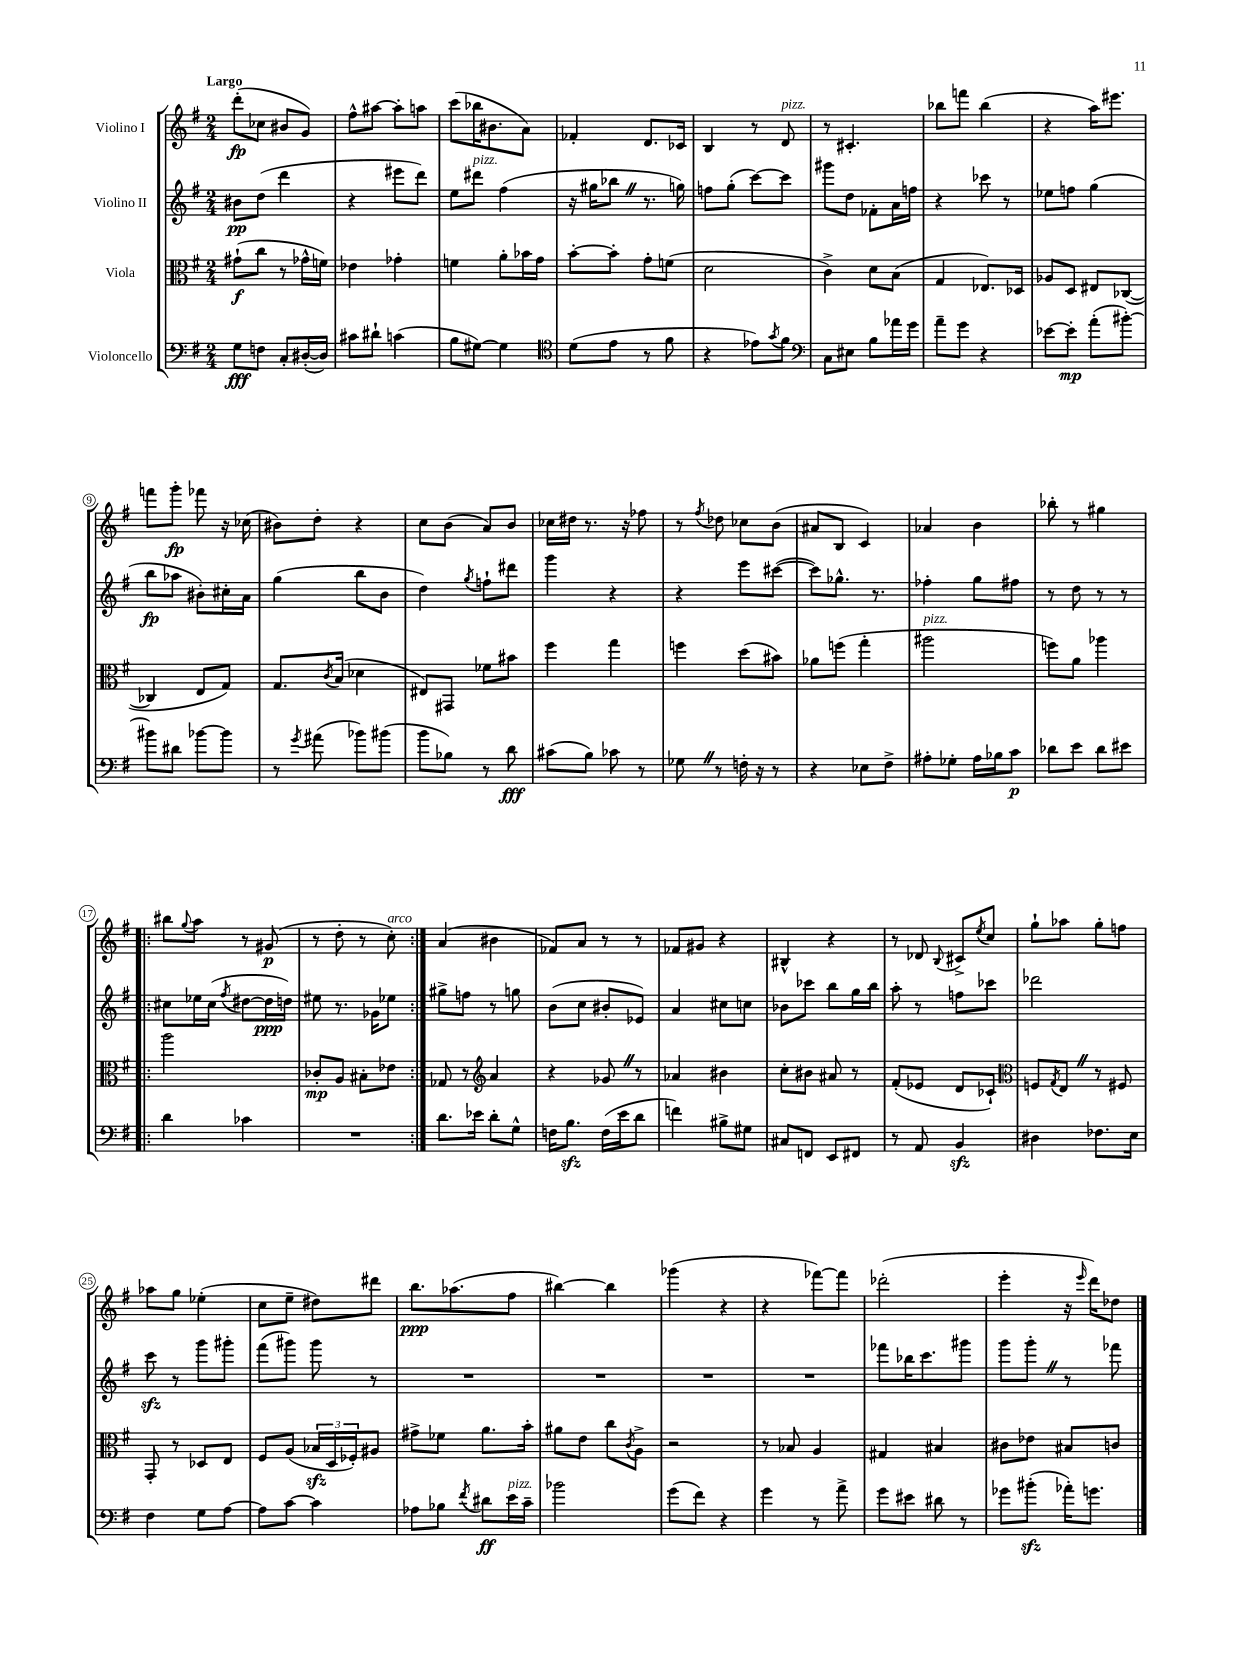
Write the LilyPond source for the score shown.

<<
\new StaffGroup <<
\new Staff = "s0" \with { instrumentName = "Violino I" } {
    \clef treble \key g \major \numericTimeSignature \time 2/4 \tempo "Largo"
    d'''8-.\fp( ces''8 bis'8 g'8) |
    fis''8-^ ais''8~ ais''8-. a''8 |
    c'''8( bes''16 bis'8. a'8) |
    fes'4-. d'8. ces'16 |
    b4 r8 d'8^\markup { \italic "pizz." } |
    r8 cis'4.-. |
    bes''8 f'''8 bes''4( |
    r4 a''16) eis'''8. |
    f'''8 g'''8-.\fp fes'''8 r16 ces''16( |
    bis'8) d''8-. r4 |
    c''8 b'8( a'8) b'8 |
    ces''16 dis''16 r8. r16 fes''8 |
    r8 \acciaccatura { fis''8 } des''8 ces''8 b'8( |
    ais'8 b8 c'4) |
    aes'4 b'4 |
    bes''8-. r8 gis''4 |
    \repeat volta 2 { bis''8 \appoggiatura { g''8 } a''8 r8 gis'8\p( |
    r8 d''8-. r8 c''8-.^\markup { \italic "arco" }) | }
    a'4( bis'4 |
    fes'8) a'8 r8 r8 |
    fes'8 gis'8 r4 |
    bis4-^ r4 |
    r8 des'8 \appoggiatura { b8 } cis'8-> \acciaccatura { e''8 } c''8 |
    g''8-! aes''8 g''8-. f''8 |
    aes''8 g''8 ees''4-.( |
    c''8 e''8-- dis''8) dis'''8 |
    b''8.\ppp aes''8.( fis''8 |
    bis''4~) bis''4 |
    ges'''4( r4 |
    r4 fes'''8~) fes'''8 |
    des'''2-.( |
    e'''4-. r16 \grace { e'''16 } d'''16) des''8 \bar "|." |
}
\new Staff = "s1" \with { instrumentName = "Violino II" } {
    \clef treble \key g \major \numericTimeSignature \time 2/4
    bis'8\pp d''8( d'''4 |
    r4 eis'''8 d'''8) |
    e''8 dis'''8^\markup { \italic "pizz." } fis''4( |
    r16 gis''16 bes''8 \once \override BreathingSign.text = \markup { \musicglyph "scripts.caesura.straight" } \breathe r8. g''16) |
    f''8 g''8-.( c'''8~) c'''8 |
    gis'''8 d''8 fes'8-. a'16 f''16 |
    r4 ces'''8 r8 |
    ees''8 f''8 g''4( |
    b''8\fp aes''8 bis'8-.) cis''16-. a'16 |
    g''4( b''8 b'8 |
    d''4) \acciaccatura { g''8 } f''8-! dis'''8 |
    g'''4 r4 |
    r4 e'''8 cis'''8~( |
    cis'''8) ges''8.-^ r8. |
    fes''4-. g''8 fis''8 |
    r8 d''8 r8 r8 |
    \repeat volta 2 { cis''8 ees''16 cis''16( \acciaccatura { fis''8 } dis''8~ dis''16\ppp d''16) |
    eis''8 r8. ges'16 ees''8 | }
    gis''8-> f''8 r8 g''8 |
    b'8( c''8 bis'8-. ees'8) |
    a'4 cis''8 c''8 |
    bes'8 ces'''8 b''8 g''16 b''16 |
    a''8-. r8 f''8 ces'''8 |
    des'''2 |
    c'''8\sfz r8 g'''8 gis'''8-. |
    fis'''8( gis'''8) gis'''8 r8 |
    R2 |
    R2 |
    R2 |
    R2 |
    fes'''8 bes''16 c'''8. gis'''8 |
    g'''8 g'''8-. \once \override BreathingSign.text = \markup { \musicglyph "scripts.caesura.straight" } \breathe r8 fes'''8 \bar "|." |
}
\new Staff = "s2" \with { instrumentName = "Viola" } {
    \clef alto \key g \major \numericTimeSignature \time 2/4
    gis'8-!\f( c''8 r8 ges'16-^ f'16) |
    ees'4 ges'4-. |
    f'4 a'8-. bes'16 g'16 |
    b'8~-. b'8-. g'8-. f'8( |
    d'2 |
    c'4->) d'8 b8( |
    g4 ees8.) des16 |
    aes8 d8 eis8 ces8~( |
    ces4 e8 g8) |
    g8. \acciaccatura { c'8 } b16( des'4 |
    eis8) gis,8 fes'8 bis'8 |
    fis''4 g''4 |
    f''4 d''8( bis'8) |
    aes'8 f''8( g''4-. |
    ais''2^\markup { \italic "pizz." } |
    f''8) a'8 aes''4 |
    \repeat volta 2 { a''2 |
    ces'8-.\mp a8 bis8-. ees'8 | }
    ges8 r8 \clef treble a'4 |
    r4 ges'8 \once \override BreathingSign.text = \markup { \musicglyph "scripts.caesura.straight" } \breathe r8 |
    aes'4 bis'4 |
    c''8-. bis'8 ais'8 r8 |
    fis'8-.( ees'8 d'8 ces'8-!) |
    \clef alto f8 \acciaccatura { g8 } e8 \once \override BreathingSign.text = \markup { \musicglyph "scripts.caesura.straight" } \breathe r8 fis8 |
    g,8-. r8 des8 e8 |
    fis8 a8( \tuplet 3/2 { bes16\sfz d16 fes16-.) } ais8 |
    gis'8-> fes'8 a'8. b'16-. |
    ais'8 e'8 c''8 \acciaccatura { c'8 } a8-> |
    r2 |
    r8 bes8 a4 |
    gis4 bis4 |
    cis'8 ees'8 bis8 c'8 \bar "|." |
}
\new Staff = "s3" \with { instrumentName = "Violoncello" } {
    \clef bass \key g \major \numericTimeSignature \time 2/4
    g8\fff f8 c8-. dis16~-.( dis16) |
    cis'8 dis'8-! c'4( |
    b8 gis8~) gis4 |
    \clef tenor d'8( e'8 r8 fis'8 |
    r4 ees'8) \acciaccatura { g'8 } fis'8 |
    \clef bass c8 eis8 b8 aes'16 g'16 |
    a'8-- g'8 r4 |
    ees'8~ ees'8-.\mp a'8-.( bis'8~-.) |
    bis'8 dis'8 bes'8~ bes'8 |
    r8 \acciaccatura { g'8 } ais'8( bes'8) bis'8( |
    b'8 bes8) r8 d'8\fff |
    cis'8( b8) ces'8 r8 |
    ges8 \once \override BreathingSign.text = \markup { \musicglyph "scripts.caesura.straight" } \breathe r8 f16-. r16 r8 |
    r4 ees8 fis8-> |
    ais8-. ges8-. ais16 bes16 c'8\p |
    des'8 e'8 des'8 eis'8 |
    \repeat volta 2 { d'4 ces'4 |
    R2 | }
    d'8. ees'16 d'8-. g8-^ |
    f16 b8.\sfz f16( e'16 d'8 |
    f'4) bis8-> gis8 |
    cis8 f,8 e,8 fis,8 |
    r8 a,8 b,4\sfz |
    dis4 fes8. e16 |
    fis4 g8 a8~ |
    a8 c'8~ c'4 |
    aes8 bes8 \acciaccatura { fis'8 } dis'8\ff e'16^\markup { \italic "pizz." } c'16-- |
    bes'2 |
    g'8( fis'8) r4 |
    g'4 r8 a'8-> |
    g'8 eis'8 dis'8 r8 |
    ges'8 bis'8-.\sfz( aes'16-.) g'8. \bar "|." |
}
>>
>>
\layout { \context { \Score \override BarNumber.stencil = #(make-stencil-circler 0.1 0.3 ly:text-interface::print) } }
